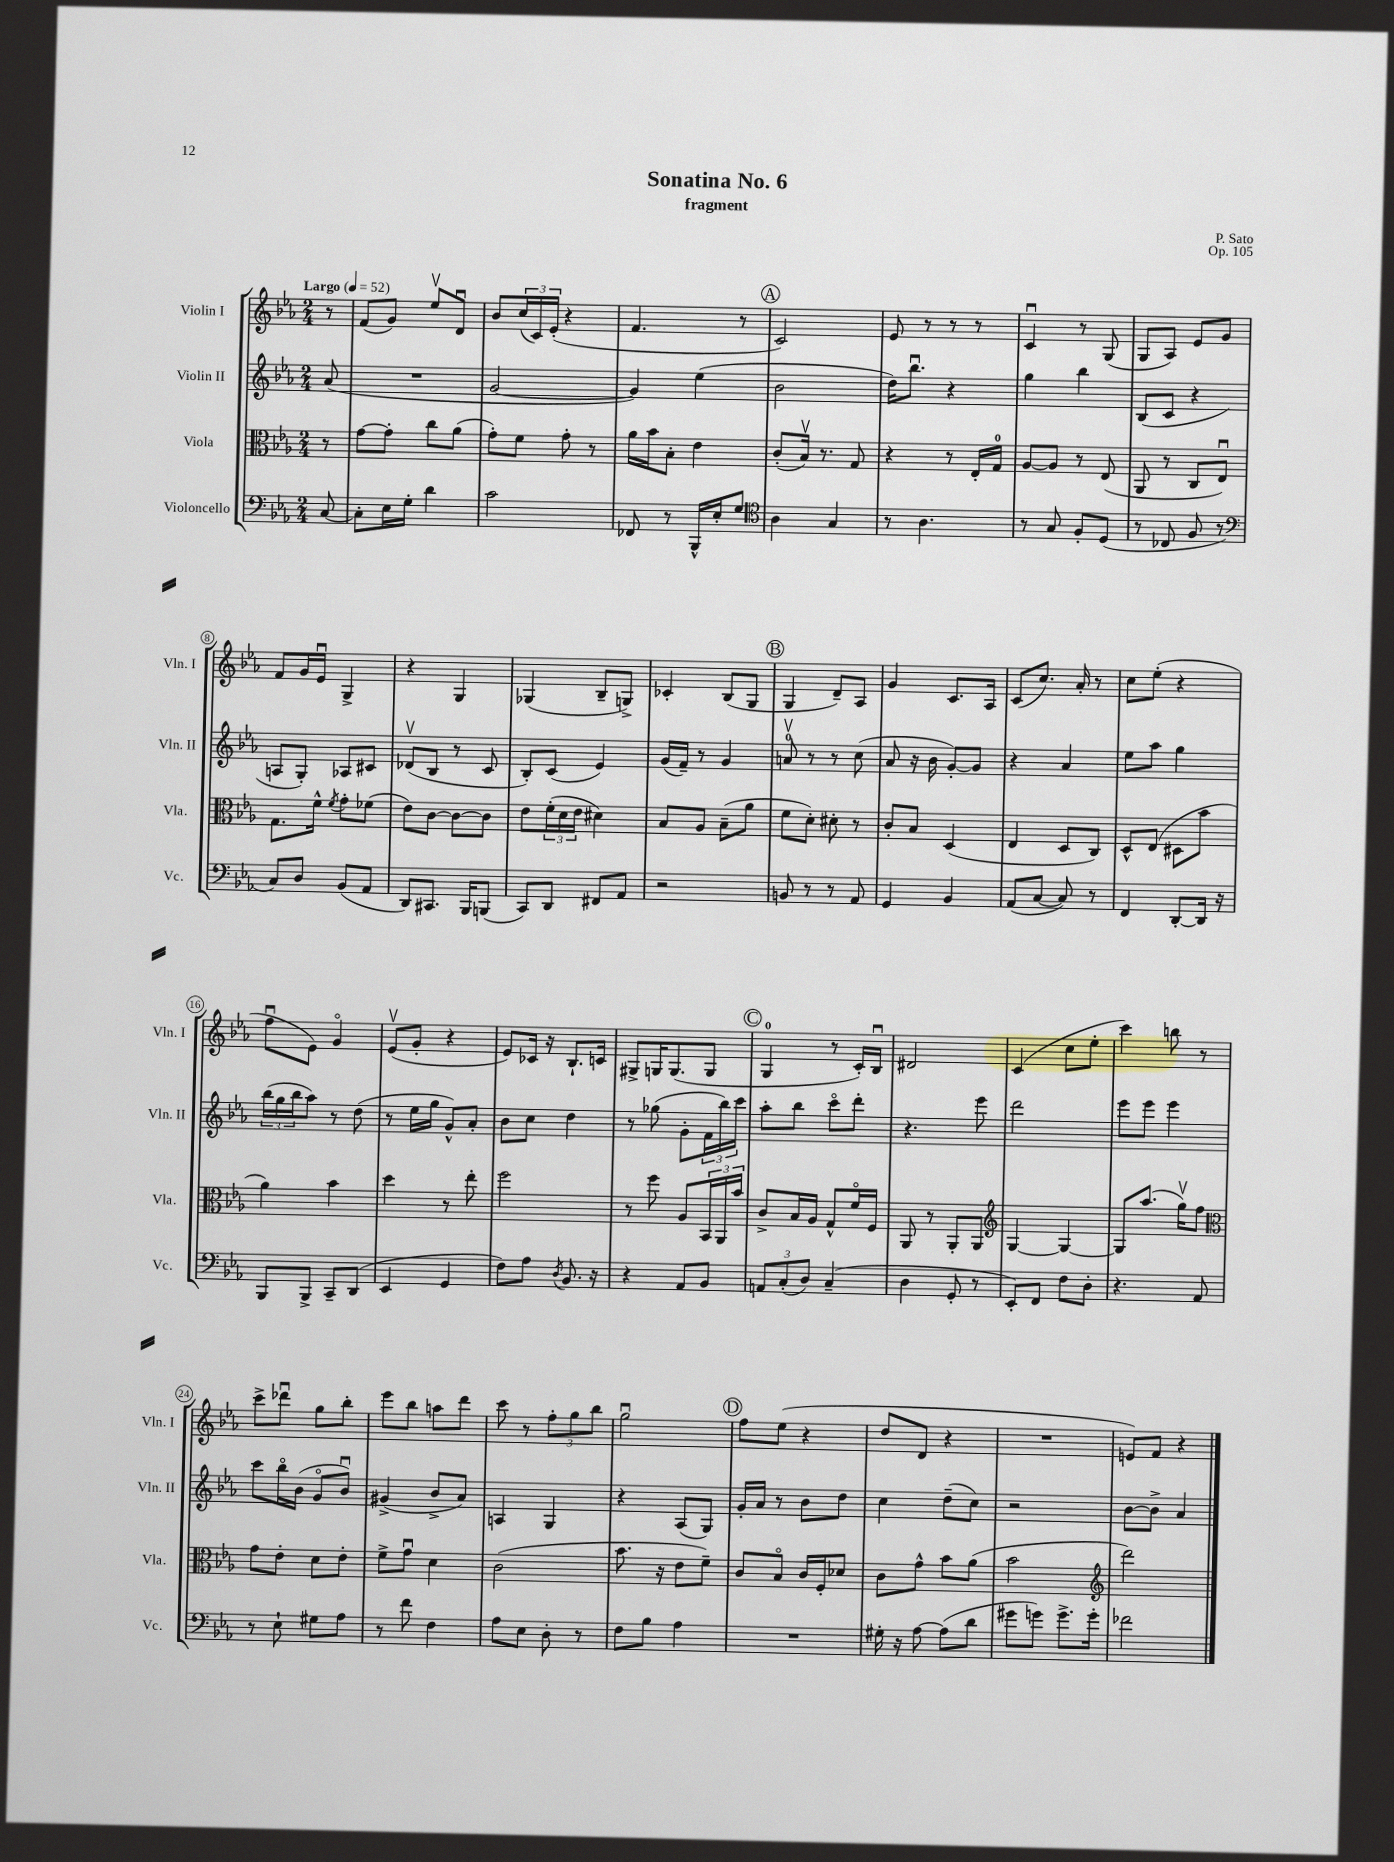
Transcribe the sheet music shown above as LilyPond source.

\header { title = "Sonatina No. 6" composer = "P. Sato" subtitle = "fragment" opus = "Op. 105" }
<<
\new StaffGroup <<
\new Staff = "s0" \with { instrumentName = "Violin I" shortInstrumentName = "Vln. I" } {
    \clef treble \key ees \major \numericTimeSignature \time 2/4 \partial 8 \tempo "Largo" 4 = 52
    r8 |
    f'8( g'8) ees''8\upbow d'8\downbow |
    bes'8 \tuplet 3/2 { c''16( c'16) ees'16-.( } r4 |
    f'4. r8 |
    \mark \markup { \circle "A" } c'2) |
    ees'8 r8 r8 r8 |
    c'4\downbow r8 g8( |
    g8 aes8) ees'8 g'8 |
    f'8 g'16 ees'16\downbow g4-> |
    r4 g4 |
    ges4( bes8-- g8->) |
    ces'4-. bes8( g8 |
    \mark \markup { \circle "B" } g4 d'8--) aes8 |
    g'4 c'8. aes16 |
    c'8( c''8.) aes'16-. r8 |
    c''8 ees''8-.( r4 |
    f''8\downbow ees'8) g'4\flageolet |
    ees'8\upbow( g'8-. r4 |
    ees'8) ces'16 r16 bes8.-! c'16 |
    gis8-> g16 g8.( g8 |
    \mark \markup { \circle "C" } g4-0 r8 c'16-.) bes16\downbow |
    dis'2 |
    c'4( c''8 ees''8-. |
    c'''4) b''8 r8 |
    c'''8-> des'''8\downbow g''8 bes''8-. |
    ees'''8 bes''8 a''8 d'''8 |
    c'''8 r8 \tuplet 3/2 { f''8-. g''8 bes''8 } |
    g''2\downbow |
    \mark \markup { \circle "D" } f''8 ees''8( r4 |
    d''8 d'8 r4 |
    R2 |
    e'8) f'8 r4 \bar "|." |
}
\new Staff = "s1" \with { instrumentName = "Violin II" shortInstrumentName = "Vln. II" } {
    \clef treble \key ees \major \numericTimeSignature \time 2/4 \partial 8
    aes'8( |
    R2 |
    g'2~ |
    g'4) ees''4( |
    \mark \markup { \circle "A" } bes'2 |
    d''16) bes''8.\downbow r4 |
    g''4 bes''4 |
    bes8( c'8 r4 |
    a8 g8-.) aes8 cis'8 |
    des'8\upbow( bes8 r8 c'8 |
    bes8-.) c'8( ees'4) |
    g'16( f'16--) r8 g'4 |
    \mark \markup { \circle "B" } a'8-0\upbow r8 r8 c''8( |
    aes'8 r16 bes'16 g'8~-.) g'8 |
    r4 aes'4 |
    ees''8 aes''8 g''4 |
    \tuplet 3/2 { bes''16( g''16 bes''16 } aes''8) r8 d''8( |
    r8 ees''16 g''16 g'8-^) aes'8-. |
    bes'8 c''8 d''4 |
    r8 ges''8( g'8-. \tuplet 3/2 { f'16 bes''16) c'''16 } |
    \mark \markup { \circle "C" } aes''8-. bes''8 c'''8\flageolet d'''8-. |
    r4. ees'''8 |
    d'''2 |
    ees'''8 ees'''8 ees'''4 |
    c'''8 bes''16\flageolet bes'16( g'8\flageolet bes'8\downbow) |
    gis'4->( bes'8-> aes'8) |
    a4 g4 |
    r4 aes8( g8) |
    \mark \markup { \circle "D" } g'16-. aes'16 r8 bes'8 d''8 |
    c''4 d''8--( c''8) |
    r2 |
    bes'8~ bes'8-> aes'4 \bar "|." |
}
\new Staff = "s2" \with { instrumentName = "Viola" shortInstrumentName = "Vla." } {
    \clef alto \key ees \major \numericTimeSignature \time 2/4 \partial 8
    r8 |
    g'8~ g'8-. c''8 aes'8( |
    g'8-.) f'8 g'8-. r8 |
    aes'16 bes'16 bes8-. ees'4 |
    \mark \markup { \circle "A" } c'8-.( bes16\upbow) r8. g8 |
    r4 r8 ees16-. g16-0 |
    aes8~ aes8 r8 ees8( |
    aes,8 r8 c8 ees8\downbow) |
    g8. f'16-^ \acciaccatura { f'8 } g'8-. fes'8( |
    ees'8) c'8~ c'8~ c'8 |
    ees'8 \tuplet 3/2 { f'16-.( d'16 ees'16 } dis'4) |
    bes8 aes8 bes8--( aes'8 |
    \mark \markup { \circle "B" } f'8 d'8-.) dis'8-. r8 |
    c'8-. bes8 d4( |
    ees4 d8 c8) |
    d8-^ ees8( dis8 bes'8 |
    aes'4) bes'4 |
    d''4 r8 ees''8-. |
    f''2 |
    r8 f''8 aes8 \tuplet 3/2 { bes,16 aes,16 bes'16 } |
    \mark \markup { \circle "C" } c'8-> bes16 aes16 g8-^ f'16\flageolet f16 |
    aes,8 r8 aes,8-. aes,8 |
    \clef treble g4~ g4~ |
    g8 aes''8.( g''16\upbow) f''8 |
    \clef alto g'8 ees'8-. d'8 ees'8-. |
    f'8-> g'8\downbow d'4 |
    c'2( |
    bes'8. r16 ees'8 f'8--) |
    \mark \markup { \circle "D" } c'8 bes8\flageolet c'16 f16-. des'8 |
    c'8 g'8-^ bes'8 aes'8( |
    bes'2 |
    \clef treble d'''2) \bar "|." |
}
\new Staff = "s3" \with { instrumentName = "Violoncello" shortInstrumentName = "Vc." } {
    \clef bass \key ees \major \numericTimeSignature \time 2/4 \partial 8
    c8~ |
    c8-. ees16 g16-. d'4 |
    c'2 |
    fes,8 r8 bes,,16-^ ees16-. g8 |
    \mark \markup { \circle "A" } \clef tenor aes4 g4 |
    r8 aes4. |
    r8 g8 f8-. d8( |
    r8 ces8 f8 r8 |
    \clef bass c8) d8 bes,8( aes,8 |
    d,8) cis,8. bes,,16 b,,8( |
    c,8) d,8 fis,8 aes,8 |
    r2 |
    \mark \markup { \circle "B" } b,8 r8 r8 aes,8 |
    g,4 bes,4 |
    aes,8( c8~ c8) r8 |
    f,4 d,8~-. d,16 r16 |
    bes,,8 bes,,8-> c,8-- d,8( |
    ees,4 g,4 |
    f8) aes8 \acciaccatura { d8 } bes,8. r16 |
    r4 aes,8 bes,8 |
    \mark \markup { \circle "C" } \tuplet 3/2 { a,8 c8-.( d8) } c4--( |
    d4 g,8-. r8 |
    ees,8-.) f,8 f8 d8-. |
    r4. aes,8 |
    r8 ees8-! gis8 aes8 |
    r8 f'8 f4 |
    aes8 ees8 d8-. r8 |
    f8 bes8 aes4 |
    \mark \markup { \circle "D" } R2 |
    gis16-. r16 aes8~ aes8( d'8 |
    gis'8 g'8) g'8.-> g'16-. |
    fes'2 \bar "|." |
}
>>
>>
\layout { \context { \Score \override BarNumber.stencil = #(make-stencil-circler 0.1 0.3 ly:text-interface::print) } }
